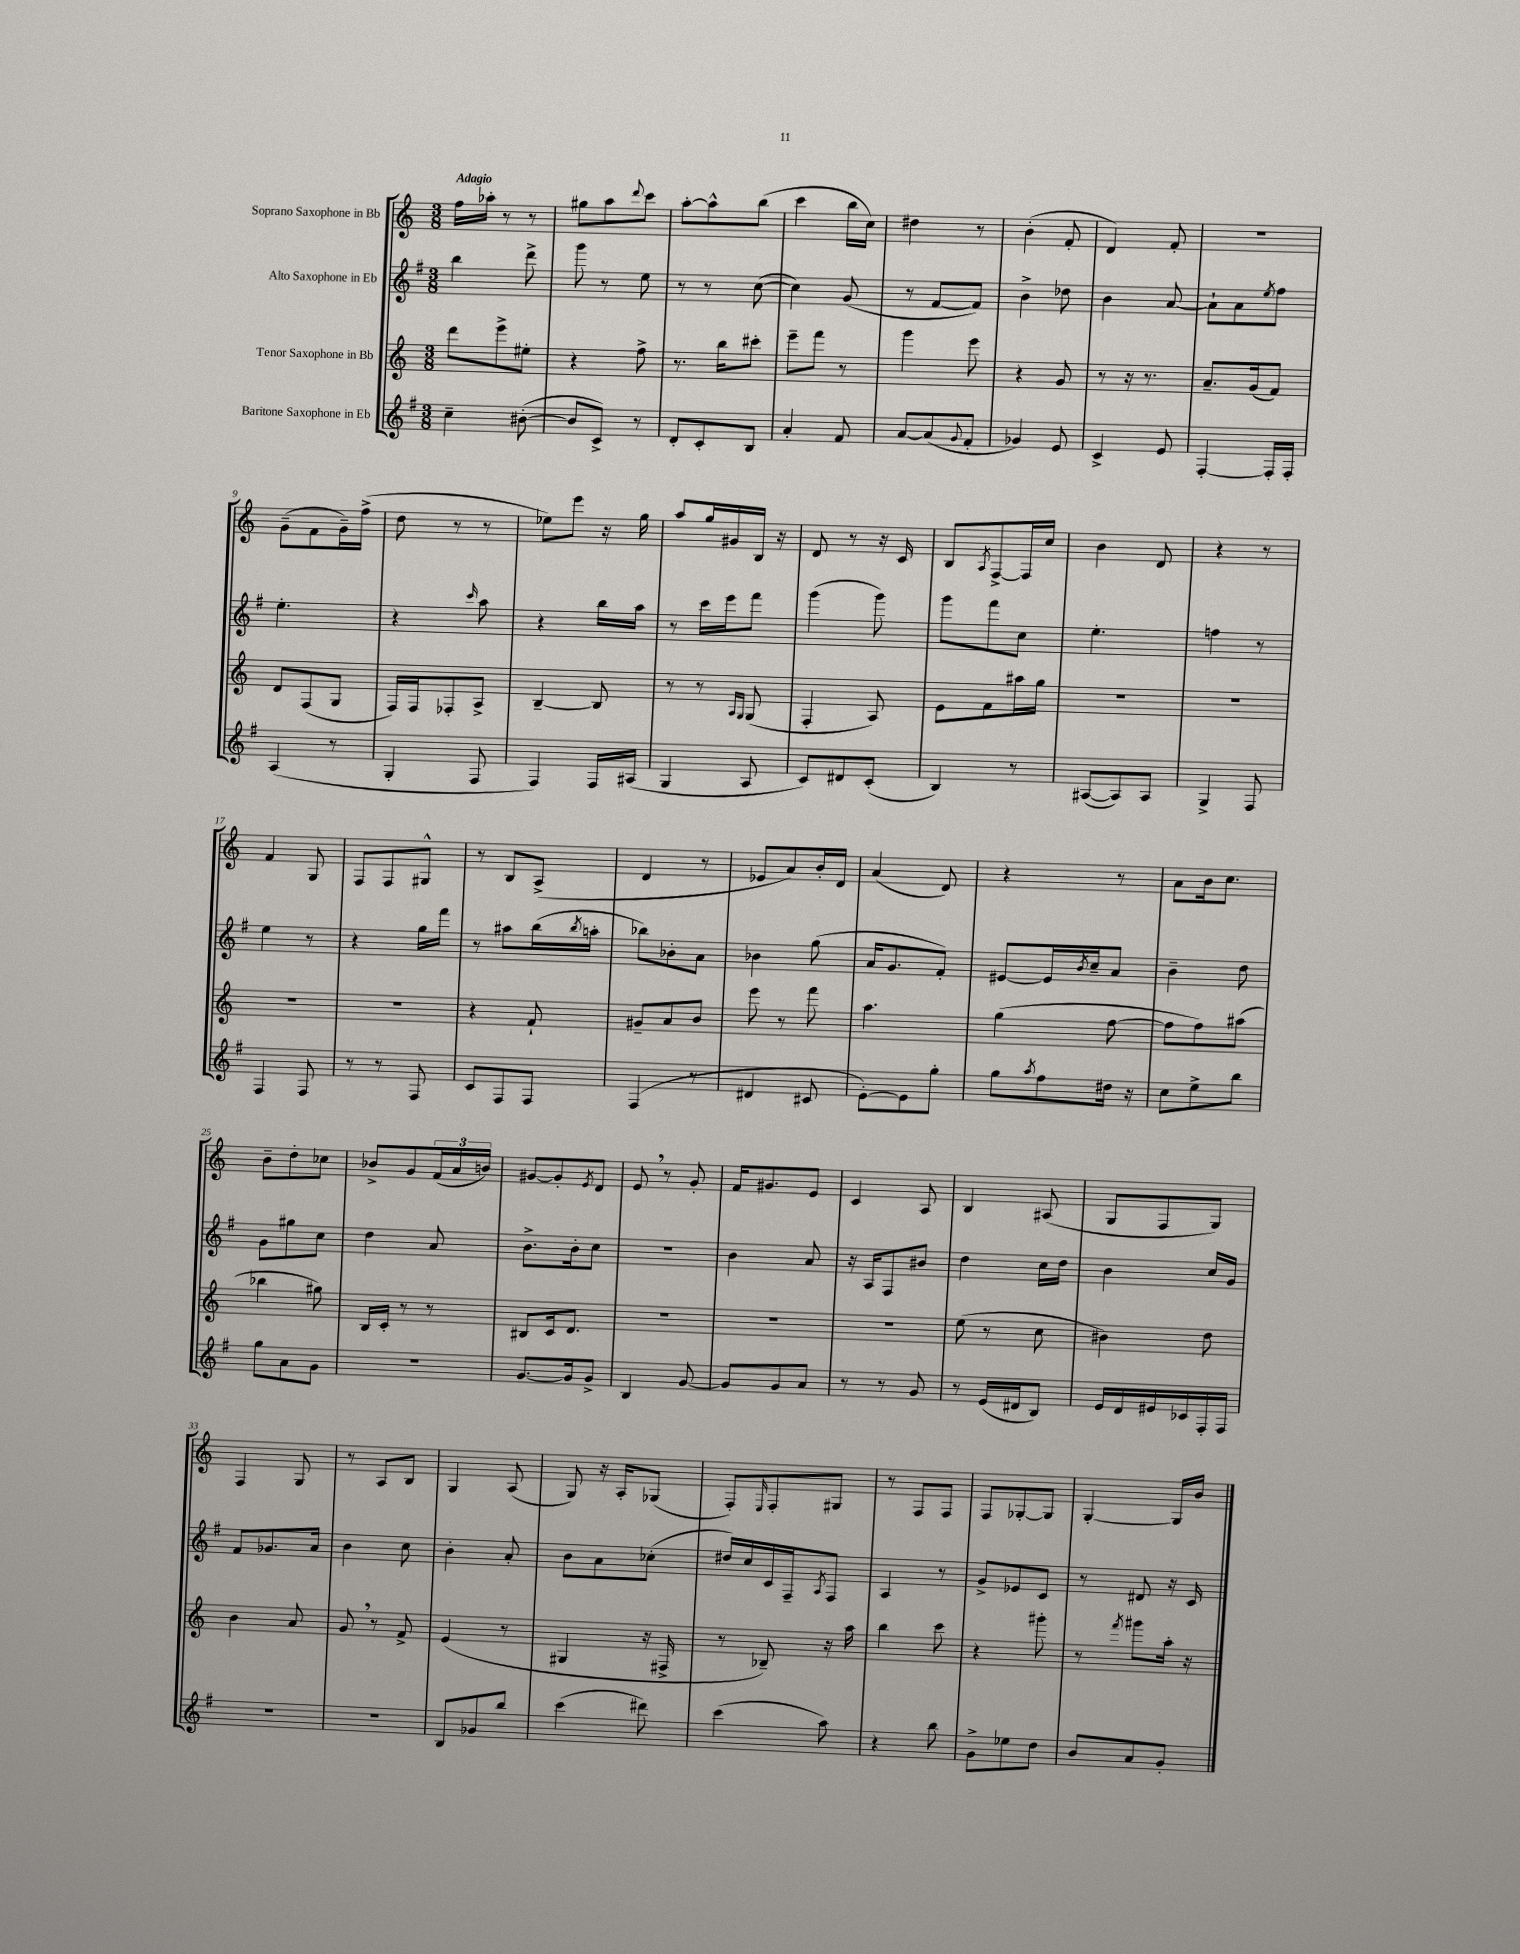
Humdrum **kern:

**kern	**kern	**kern	**kern
*part4	*part3	*part2	*part1
*staff4	*staff3	*staff2	*staff1
*I"Baritone Saxophone in Eb	*I"Tenor Saxophone in Bb	*I"Alto Saxophone in Eb	*I"Soprano Saxophone in Bb
*clefG2	*clefG2	*clefG2	*clefG2
*k[f#]	*k[]	*k[f#]	*k[]
*M3/8	*M3/8	*M3/8	*M3/8
=1	=1	=1	=1
!	!	!	!LO:TX:a:B:t=Adagio
4cc~\	8ddd\L	4bb\	16ff\LL
.	.	.	16aa-X'\JJ
.	8eee^\	.	8r
([8b#X'\	8ee#X'\J	8ddd^\	8r
=2	=2	=2	=2
8b#/L]	4r	8ggg\	8gg#X\L
8c^/J)	.	8r	8aa\
.	.	.	8qqddd/
8r	8ff^\	8ee\	8ccc\J
=3	=3	=3	=3
8d'/L	8.r	8r	[8aa'\L
8c'/	.	8r	8aa^^\]
.	16bb\KL	.	.
8B/J	8ccc#X'\J	([8cc\	(8bb\J
=4	=4	=4	=4
4a'/	8eee~\L	4cc\])	4ccc\
.	8fff\J	.	.
8f#/	8r	(8g/	16bb\LL
.	.	.	16cc\JJ)
=5	=5	=5	=5
[8a/L	4ggg\	8r	4dd#X\
(8a/]	.	[8f#/L	.
8qqg/	.	.	.
8f#'/J	8eee\	8f#/J])	8r
=6	=6	=6	=6
4g-X/)	4r	4b^\	(4b'\
8e/	8g/	8dd-X\	8f'/
=7	=7	=7	=7
4c^/	8r	4b\	4d/)
.	16r	.	.
.	8.r	.	.
8e/	.	[8a/	8f'/
=8	=8	=8	=8
[4F#'/	8.a~/L	8a`\L]	4.r
.	.	8a\	.
.	(16g/k	.	.
.	.	8qee/	.
16F#'/LL]	8f/J)	8ff#\J	.
16F#'/JJ	.	.	.
!!LO:LB:g=z
=9	=9	=9	=9
(4A/	8d/L	4.ee'\	(8g~\L
.	(8F/	.	8f\
8r	8G/J	.	16g~\L)
.	.	.	(16ff^\JJ
=10	=10	=10	=10
4G'/	16F/LL)	4r	8dd\
.	16F/J	.	.
.	8F-X'/	.	8r
.	.	16qqccc/	.
8F#/	8A^/J	8aa\	8r
=11	=11	=11	=11
4F#/)	[4B~/	4r	8ee-X\L)
.	.	.	8eee\J
16F#/LL	8B/]	16bb\LL	16r
(16A#X/JJ	.	16aa\JJ	16gg\
=12	=12	=12	=12
4G/	8r	8r	8aa/L
.	8r	16ccc\LL	16gg/L
.	.	16eee\J	16g#X/
.	16qqA/LL	.	.
.	16qqG/JJ	.	.
8A/	(8G/	8fff#\J	16B/JJ
.	.	.	16r
=13	=13	=13	=13
8c/L)	4F'/	(4ggg\	8d/
8d#X/	.	.	8r
(8c'/J	8A/)	8ggg\)	16r
.	.	.	16c/
=14	=14	=14	=14
4B/)	8e\L	8ggg\L	8B/L
.	.	.	8qA/
.	8f\	8fff#\	[8F^/
8r	16aa#X\L	8cc\J	16F/L]
.	16gg\JJ	.	16cc/JJ
=15	=15	=15	=15
([8A#X/L	4.r	4.ee'\	4b\
8A#/])	.	.	.
8A#/J	.	.	8d/
=16	=16	=16	=16
4G^/	4.r	4ffn\	4r
8F#/	.	8r	8r
!!LO:LB:g=z
=17	=17	=17	=17
4F#/	4.r	4ee\	4f/
8F#/	.	8r	8G/
=18	=18	=18	=18
8r	4.r	4r	8F/L
8r	.	.	8F/
8F#/	.	16gg\LL	8G#X^^/J
.	.	16fff#\JJ	.
=19	=19	=19	=19
8c/L	4r	8r	8r
8F#/	.	8aa#X\L	8B/L
8F#/J	8f`/	(16bb\L	(8A^/J
.	.	8qbb/	.
.	.	16aan'\JJ	.
=20	=20	=20	=20
(4F#/	8g#X~/L	8bb-X\L)	4d/
.	8a/	8b-X'\	.
8r	8b/J	8a\J	8r
=21	=21	=21	=21
4d#X/	8eee\	4b-X\	8e-X/L
.	8r	.	8a/)
8c#X/	8fff\	(8gg\	16b'/L
.	.	.	16d/JJ
=22	=22	=22	=22
[8e'\L)	4.aa\	16a/KL	(4a/
.	.	8.g/	.
8e\]	.	.	.
8gg'\J	.	8f#'/J)	8d/)
=23	=23	=23	=23
8gg\L	(4gg\	[8e#X/L	4r
8qaa/	.	.	.
8ff#\	.	16e#/L]	.
.	.	8qb/	.
.	.	16cc~/J	.
16dd#X\Jk	[8ff\	8a/J	8r
16r	.	.	.
=24	=24	=24	=24
8cc\L	8ff\L]	4b~\	8a\L
8ee^\	8ff\)	.	16b\k
.	.	.	8.cc\J
8bb\J	(8aa#X\J	8dd\	.
!!LO:LB:g=z
=25	=25	=25	=25
8gg\L	4bb-X\	8g\L	8b~\L
8a\	.	8gg#X\	8dd'\
8g\J	8gg#X\)	8cc\J	8cc-X\J
=26	=26	=26	=26
4.r	16B/LL	4dd\	8b-X^/L
.	16c'/JJ	.	.
.	8r	.	8g/
.	8r	8a/	(24f/L
.	.	.	24a/
.	.	.	24bn/JJ)
=27	=27	=27	=27
[8.g/L	8B#X/L	8.b^\L	[8g#X/L
.	16c/k	.	8g#'/]
16g/k]	8.d/J	16b'\k	.
.	.	.	8qe/
8g^/J	.	8cc\J	8d/J
=28	=28	=28	=28
4B/	4.r	4.r	8e,/
.	.	.	8r
[8g/	.	.	8g'/
=29	=29	=29	=29
8g/L]	4.r	4b\	16f/KL
.	.	.	8.g#X/
8g/	.	.	.
8a/J	.	8a/	8e/J
=30	=30	=30	=30
8r	4.r	16r	4c/
.	.	16A/KL	.
8r	.	8F#/	.
8g/	.	8b#X/J	8A/
=31	=31	=31	=31
8r	(8ee\	4dd\	4B/
(16e/LL	8r	.	.
16d#X/J	.	.	.
8B/J)	8cc\	16cc\LL	(8A#X/
.	.	16dd\JJ	.
=32	=32	=32	=32
16e/LL	4b#X\)	4b\	8G/L
16d/	.	.	.
16e#X/	.	.	8F/
16c-X/	.	.	.
16F#'/	8dd\	16cc/LL	8G/J)
16F#/JJ	.	16g/JJ	.
!!LO:LB:g=z
=33	=33	=33	=33
4.r	4b\	8f#/L	4F/
.	.	8.g-X/	.
.	8a/	.	8G/
.	.	16a/Jk	.
=34	=34	=34	=34
4.r	8g,/	4b\	8r
.	8r	.	8A/L
.	8f^/	8cc\	8B/J
=35	=35	=35	=35
8B/L	(4e/	4b'\	4G/
8g-X/	.	.	.
8bb/J	8r	8a'/	(8A/
=36	=36	=36	=36
(4ccc\	4G#X/	8b\L	8G/)
.	.	8a\	16r
.	.	.	16A'/KL
8ddd#X\)	16r	(8cc-X'\J	(8G-X/J
.	16F#X^/	.	.
=37	=37	=37	=37
(4ccc\	8r	16dd#X/LL)	8F'/L)
.	.	16cc/	.
.	.	.	16qqE/
.	8B-X~/)	16c/	8F'/
.	.	16F#~/J	.
.	.	8qA/	.
8aa\)	16r	8F#/J	8G#X/J
.	16aa\	.	.
=38	=38	=38	=38
4r	4bb\	4A/	8r
.	.	.	8F/L
8bb\	8ccc\	8r	8F/J
=39	=39	=39	=39
8g^\L	4r	8g^/L	8F/L
8ee-X\	.	8e-X/	[8G-X'/
8dd\J	8ggg#X'\	8c/J	8G-/J]
=40	=40	=40	=40
8b/L	8r	8r	[4G'/
.	8qfff/	.	.
8a/	8ggg#X\L	8d#X/	.
8g'/J	16aa'\Jk	16r	16G/LL]
.	16r	16c/	16b/JJ
==	==	==	==
*-	*-	*-	*-
